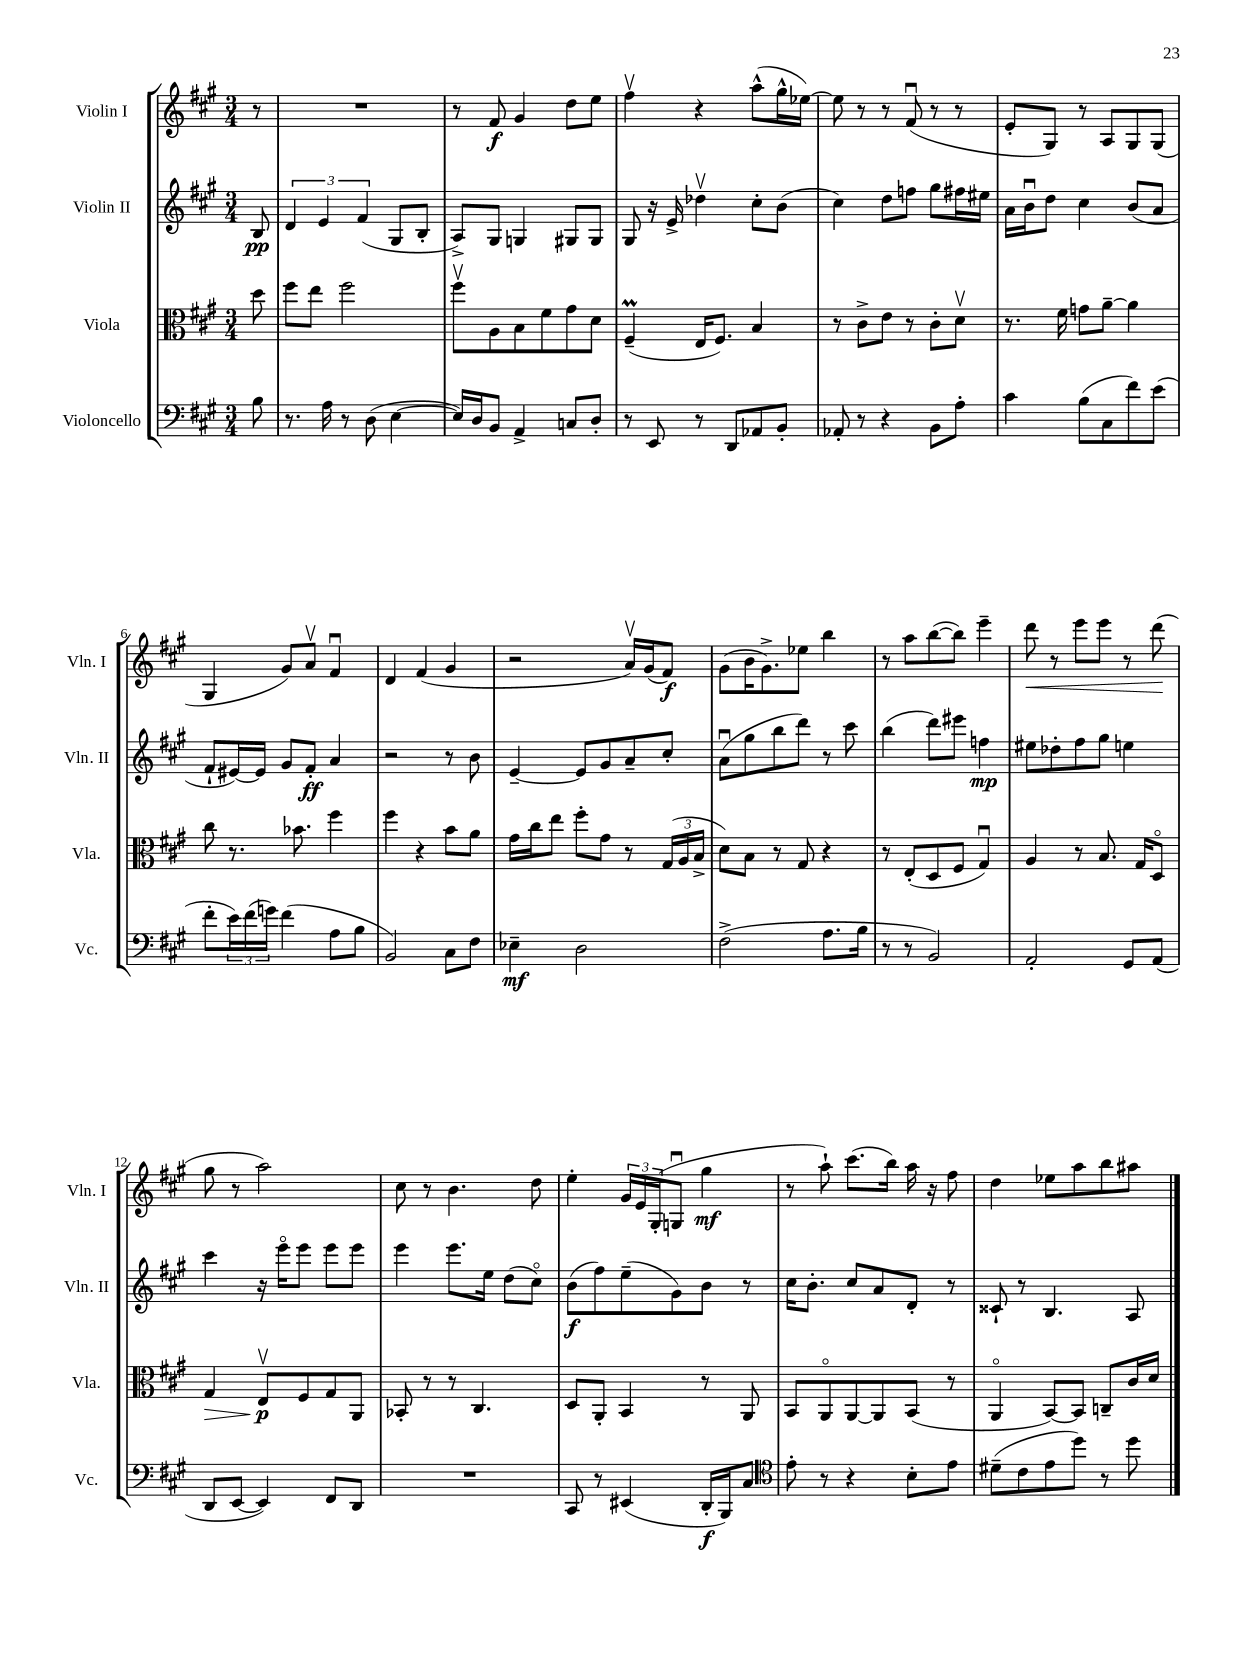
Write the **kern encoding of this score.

**kern	**kern	**kern	**kern
*staff4	*staff3	*staff2	*staff1
*clefF4	*clefC3	*clefG2	*clefG2
*k[f#c#g#]	*k[f#c#g#]	*k[f#c#g#]	*k[f#c#g#]
*M3/4	*M3/4	*M3/4	*M3/4
8B	8dd	8B	8r
=	=	=	=
8.r	8ff#	6d	2.r
.	8ee	.	.
.	.	6e	.
16A	.	.	.
8r	2ff#	.	.
.	.	(6f#	.
(8D	.	.	.
[4E	.	8G#	.
.	.	8B'	.
=	=	=	=
16E])	8ff#v	8A^)	8r
16D	.	.	.
8BB	8A	8G#	8f#
4AA^	8B	4G	4g#
.	8f#	.	.
8C	8g#	8G#	8dd
8D'	8d	8G#	8ee
=	=	=	=
8r	(4F#~	8G#	4ff#v
8EE	.	16r	.
.	.	16e^	.
8r	16E	4dd-v	4r
.	8.F#)	.	.
8DD	.	.	.
8AA-	4B	8cc#'	(8aa^^
8BB'	.	(8b	16gg#^^
.	.	.	[16ee-)
=	=	=	=
8AA-'	8r	4cc#)	8ee-]
8r	8c#^	.	8r
4r	8e	8dd	8r
.	8r	8ff	(8f#u
8BB	8c#'	8gg#	8r
8A'	8dv	16ff#	8r
.	.	16ee#	.
=	=	=	=
4c#	8.r	16a	8e'
.	.	16bu	.
.	.	8dd	8G#)
.	16f#	.	.
(8B	8g	4cc#	8r
8C#	[8a~	.	8A
8f#)	4a]	(8b	8G#
(8e	.	8a	(8G#
=	=	=	=
8f#'	8cc#	8f#`	4G#
24e)	8.r	[16e#)	.
(24f#	.	.	.
.	.	16e#]	.
24g)	.	.	.
(4f#	.	8g#	8g#)
.	8.b-	.	.
.	.	8f#'	8av
8A	4ff#	4a	4f#u
8B	.	.	.
=	=	=	=
2BB)	4ff#	2r	4d
.	4r	.	(4f#
8C#	8b	8r	4g#
8F#	8a	8b	.
=	=	=	=
4E-~	16g#	[4e~	2r
.	16cc#	.	.
.	8ee	.	.
2D	8ff#'	8e]	.
.	8g#	8g#	.
.	8r	8a~	16av)
.	.	.	(16g#
.	(24G#	8cc#'	8f#)
.	24A	.	.
.	24B^	.	.
=	=	=	=
(2F#^	8d)	(8au	(8g#
.	8B	8gg#	16b
.	.	.	8.g#^)
.	8r	8bb	.
.	8G#	8ddd)	8ee-
8.A	4r	8r	4bb
.	.	8ccc#	.
16B	.	.	.
=	=	=	=
8r	8r	(4bb	8r
8r	(8E'	.	8aa
2BB)	8D	8ddd)	([8bb
.	8F#	8eee#	8bb])
.	4G#u)	4ff	4eee~
=	=	=	=
2AA'	4A	8ee#	8ddd
.	.	8dd-'	8r
.	8r	8ff#	8eee
.	8.B	8gg#	8eee
8GG#	.	4ee	8r
.	16G#	.	.
(8AA	8Do	.	(8ddd
=	=	=	=
8DD	4G#	4ccc#	8gg#
[8EE	.	.	8r
4EE])	8Ev	16r	2aa)
.	.	16eeeo	.
.	8F#	8eee	.
8FF#	8G#	8eee	.
8DD	8AA	8eee	.
=	=	=	=
2.r	8BB-'	4eee	8cc#
.	8r	.	8r
.	8r	8.eee	4.b
.	4.C#	.	.
.	.	16ee	.
.	.	(8dd	.
.	.	8cc#o)	8dd
=	=	=	=
8CC#	8D	(8b	4ee'
8r	8AA'	8ff#)	.
(4EE#	4BB	(8ee~	24g#
.	.	.	24e
.	.	.	(24G#'
.	.	8g#)	8Gu
16DD'	8r	8b	4gg#
16BBB)	.	.	.
8C#	8AA	8r	.
=	=	=	=
*clefC4	*	*	*
8e'	8BB	16cc#	8r
.	.	8.b'	.
8r	8AAo	.	8aa`)
4r	[8AA	8cc#	(8.ccc#
.	8AA]	8a	.
.	.	.	16bb)
8B'	(8BB	8d'	16aa
.	.	.	16r
8e	8r	8r	8ff#
=	=	=	=
(8d#~	4AAo	8c##`	4dd
8c#	.	8r	.
8e	[8BB)	4.B	8ee-
8dd)	8BB]	.	8aa
8r	8C~	.	8bb
8dd	16c#	8A	8aa#
.	16d	.	.
==	==	==	==
*-	*-	*-	*-
